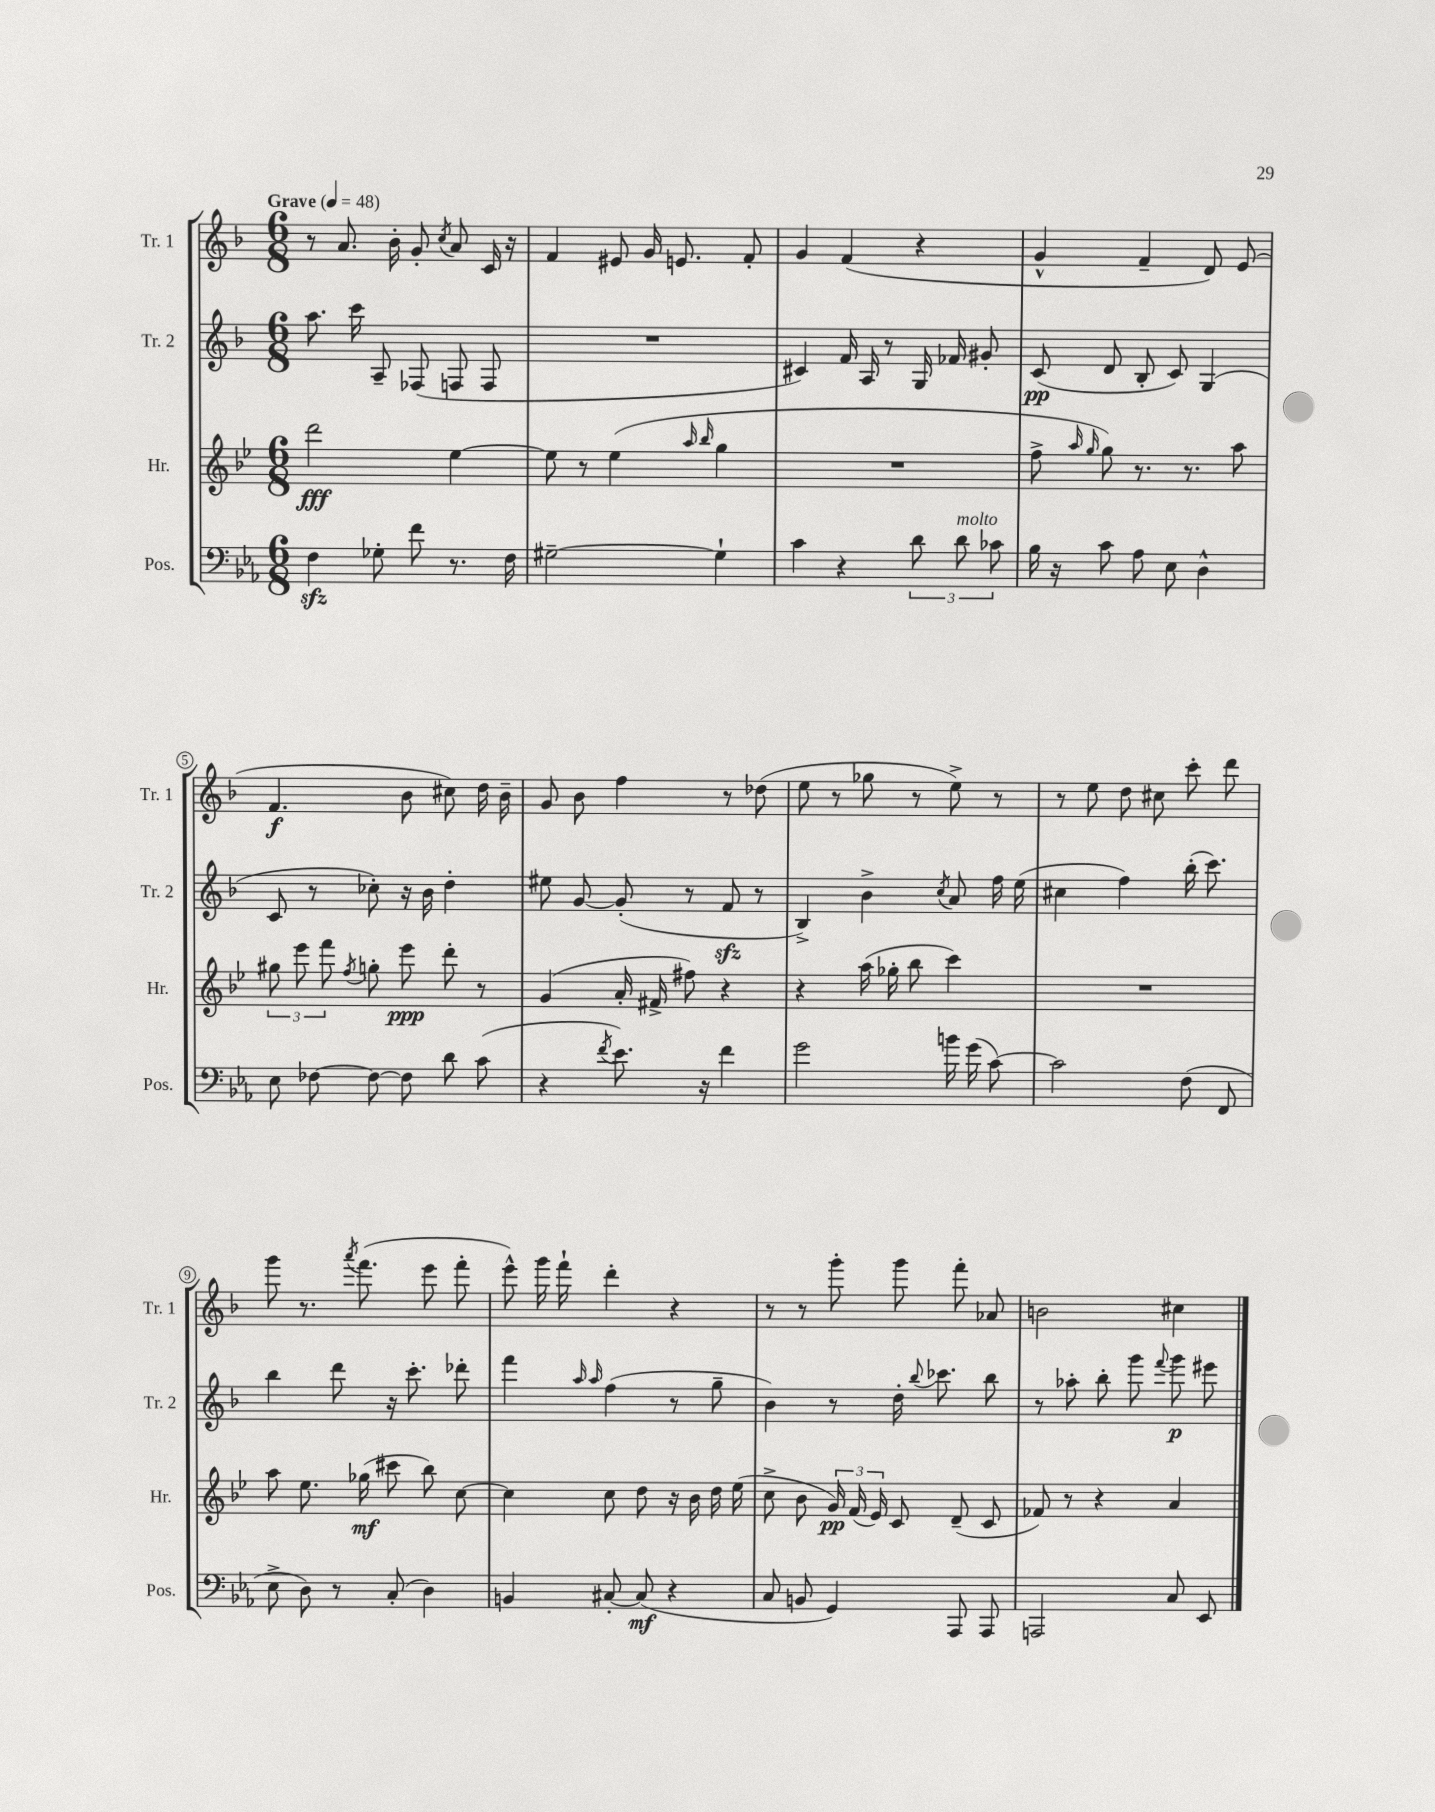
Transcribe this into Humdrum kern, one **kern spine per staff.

**kern	**dynam	**kern	**dynam	**kern	**dynam	**kern	**dynam
*part4	*part4	*part3	*part3	*part2	*part2	*part1	*part1
*staff4	*staff4	*staff3	*staff3	*staff2	*staff2	*staff1	*staff1
*I"Pos.	*	*I"Hr.	*	*I"Tr. 2	*	*I"Tr. 1	*
*I'Pos.	*	*I'Hr.	*	*I'Tr. 2	*	*I'Tr. 1	*
*clefF4	*	*clefG2	*	*clefG2	*	*clefG2	*
*k[b-e-a-]	*	*k[b-e-]	*	*k[b-]	*	*k[b-]	*
*M6/8	*	*M6/8	*	*M6/8	*	*M6/8	*
*MM48	*	*MM48	*	*MM48	*	*MM48	*
=1	=1	=1	=1	=1	=1	=1	=1
!	!	!	!	!	!	!LO:TX:a:B:t=Grave	!
4Fzz\	.	2ddd\	fff	8.aa\	.	8r	.
.	.	.	.	.	.	8.a/	.
.	.	.	.	16ccc\	.	.	.
8G-X'\	.	.	.	8A~/	.	.	.
.	.	.	.	.	.	16b-'\	.
8f\	.	.	.	(8F-X/	.	8g'/	.
.	.	.	.	.	.	8qcc/	.
8.r	.	[4ee-\	.	8Fn/	.	8a/	.
.	.	.	.	8F/	.	16c/	.
16F\	.	.	.	.	.	16r	.
=2	=2	=2	=2	=2	=2	=2	=2
[2G#X~\	.	8ee-\]	.	2.r	.	4f/	.
.	.	8r	.	.	.	.	.
.	.	(4ee-\	.	.	.	8e#X/	.
.	.	.	.	.	.	16g/	.
.	.	.	.	.	.	8.en/	.
.	.	16qqaa/	.	.	.	.	.
.	.	16qqbb-/	.	.	.	.	.
4G#`\]	.	4gg\	.	.	.	.	.
.	.	.	.	.	.	8f'/	.
=3	=3	=3	=3	=3	=3	=3	=3
4c\	.	2.r	.	4c#X/)	.	4g/	.
4r	.	.	.	16f/	.	(4f/	.
.	.	.	.	16A/	.	.	.
.	.	.	.	8r	.	.	.
12d\	.	.	.	16G/	.	4r	.
.	.	.	.	16f-X/	.	.	.
!LO:TX:a:i:t=molto	!	!	!	!	!	!	!
12d\	.	.	.	.	.	.	.
.	.	.	.	8g#X'/	.	.	.
12c-X\	.	.	.	.	.	.	.
=4	=4	=4	=4	=4	=4	=4	=4
16B-\	.	8ff^\	.	(8c/	pp	4g^^/	.
16r	.	.	.	.	.	.	.
.	.	16qqaa/	.	.	.	.	.
.	.	16qqgg/	.	.	.	.	.
8c\	.	8gg\)	.	8d/	.	.	.
8A-\	.	8.r	.	8B-'/	.	4f~/	.
8E-\	.	.	.	8c/)	.	.	.
.	.	8.r	.	.	.	.	.
4D^^\	.	.	.	(4G/	.	8d/)	.
.	.	8aa\	.	.	.	(8e/	.
!!LO:LB:g=z
=5	=5	=5	=5	=5	=5	=5	=5
8E-\	.	12gg#X\	.	8c/	.	4.f/	f
.	.	12eee-\	.	.	.	.	.
[8F-X\	.	.	.	8r	.	.	.
.	.	12fff\	.	.	.	.	.
.	.	8qff/	.	.	.	.	.
8F-\_	.	8ggn'\	.	8cc-X'\)	.	.	.
8F-\]	.	8eee-\	ppp	16r	.	8b-\	.
.	.	.	.	16b-\	.	.	.
8d\	.	8ddd'\	.	4dd'\	.	8cc#X\)	.
(8c\	.	8r	.	.	.	16dd\	.
.	.	.	.	.	.	16b-~\	.
=6	=6	=6	=6	=6	=6	=6	=6
4r	.	(4g/	.	8ee#X\	.	8g/	.
.	.	.	.	[8g/	.	8b-\	.
8qf/	.	.	.	.	.	.	.
8.e-\)	.	16a'/	.	(8g'/]	.	4ff\	.
.	.	16f#X^/	.	.	.	.	.
.	.	8ff#X\)	.	8r	.	.	.
16r	.	.	.	.	.	.	.
4f\	.	4r	.	8fzz/	.	8r	.
.	.	.	.	8r	.	(8dd-X\	.
=7	=7	=7	=7	=7	=7	=7	=7
2g\	.	4r	.	4B-^/)	.	8ee\	.
.	.	.	.	.	.	8r	.
.	.	(16aa\	.	4b-^\	.	8gg-X\	.
.	.	16gg-X'\	.	.	.	.	.
.	.	8bb-\	.	.	.	8r	.
.	.	.	.	8qcc/	.	.	.
16bn\	.	4ccc\)	.	8a/	.	8ee^\)	.
(16g\	.	.	.	.	.	.	.
[8c\)	.	.	.	16ff\	.	8r	.
.	.	.	.	(16ee\	.	.	.
=8	=8	=8	=8	=8	=8	=8	=8
2c\]	.	2.r	.	4cc#X\	.	8r	.
.	.	.	.	.	.	8ee\	.
.	.	.	.	4ff\)	.	8dd\	.
.	.	.	.	.	.	8cc#X\	.
(8F\	.	.	.	(16bb-'\	.	8ccc'\	.
.	.	.	.	8.ccc\)	.	.	.
8FF/	.	.	.	.	.	8ddd\	.
!!LO:LB:g=z
=9	=9	=9	=9	=9	=9	=9	=9
8E-^\	.	8aa\	.	4bb-\	.	8ggg\	.
8D\)	.	8.ee-\	.	.	.	8.r	.
8r	.	.	.	8ddd\	.	.	.
.	.	.	.	.	.	8qaaa/	.
.	.	(16gg-X\	mf	.	.	(8.fff\	.
(8C'/	.	8ccc#X\	.	16r	.	.	.
.	.	.	.	8.ccc'\	.	.	.
4D\)	.	8bb-\)	.	.	.	8eee\	.
.	.	[8cc\	.	8ddd-X'\	.	8fff'\	.
=10	=10	=10	=10	=10	=10	=10	=10
4BBn/	.	4cc\]	.	4fff\	.	8eee^^\)	.
.	.	.	.	.	.	16ggg\	.
.	.	.	.	.	.	16fff`\	.
.	.	.	.	16qqaa/	.	.	.
.	.	.	.	16qqaa/	.	.	.
[8C#X'/	.	8cc\	.	(4ff\	.	4ddd'\	.
(8C#/]	mf	8dd\	.	.	.	.	.
4r	.	16r	.	8r	.	4r	.
.	.	16b-\	.	.	.	.	.
.	.	16dd\	.	8gg~\	.	.	.
.	.	(16ee-\	.	.	.	.	.
=11	=11	=11	=11	=11	=11	=11	=11
8C/	.	8cc^\	.	4b-\)	.	8r	.
8BBn/	.	8b-\	.	.	.	8r	.
4GG/)	.	24g/)	pp	8r	.	8ggg'\	.
.	.	(24f/	.	.	.	.	.
.	.	24e-/)	.	.	.	.	.
.	.	8c/	.	16dd'\	.	8ggg\	.
.	.	.	.	8qqbb-/	.	.	.
.	.	.	.	8.ccc-X\	.	.	.
8AAA-/	.	(8d~/	.	.	.	8fff'\	.
8AAA-/	.	8c/	.	8bb-\	.	8a-X/	.
=12	=12	=12	=12	=12	=12	=12	=12
2AAAn/	.	8f-X/)	.	8r	.	2bn\	.
.	.	8r	.	8aa-X'\	.	.	.
.	.	4r	.	8bb-'\	.	.	.
.	.	.	.	8ggg\	.	.	.
.	.	.	.	8qqfff/	.	.	.
8C/	.	4a/	.	8ggg\	p	4cc#X\	.
8EE-/	.	.	.	8eee#X\	.	.	.
==	==	==	==	==	==	==	==
*-	*-	*-	*-	*-	*-	*-	*-
